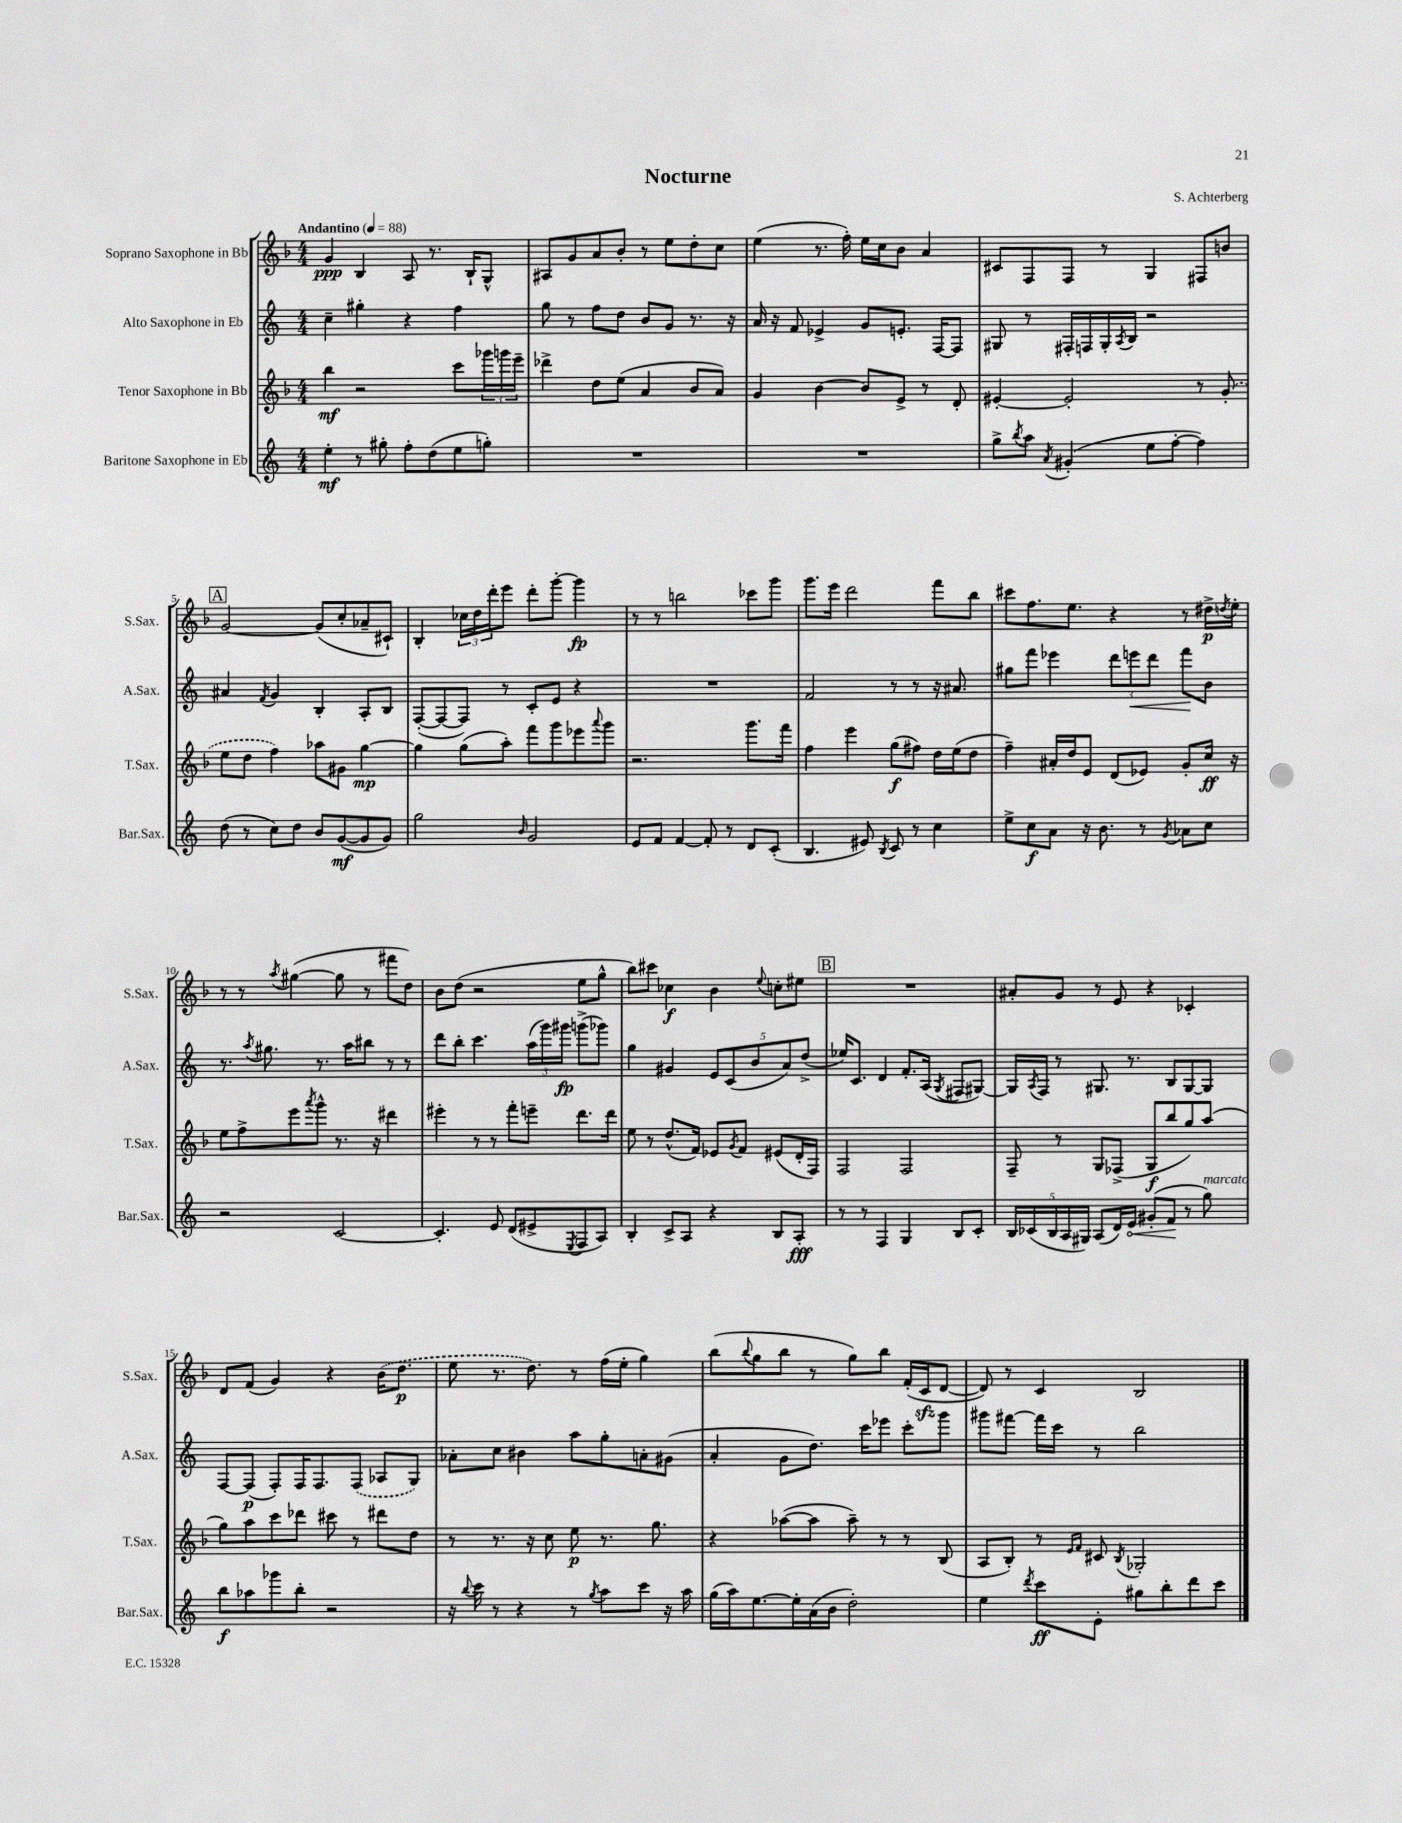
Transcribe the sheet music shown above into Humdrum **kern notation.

**kern	**kern	**kern	**kern
*staff4	*staff3	*staff2	*staff1
*clefG2	*clefG2	*clefG2	*clefG2
*k[]	*k[b-]	*k[]	*k[b-]
*M4/4	*M4/4	*M4/4	*M4/4
*MM88	*MM88	*MM88	*MM88
4ee'	4bb-	4cc~	4g
8r	2r	4gg#'	4B-
8gg#'	.	.	.
8ff'	.	4r	8A
(8dd	.	.	8.r
8ee	8ccc	4ff	.
.	.	.	16B-`
8gg')	24ggg-	.	8G^^
.	24ggg	.	.
.	24eee~	.	.
=	=	=	=
1r	4ddd-^	8gg	8A#
.	.	8r	8g
.	8dd	8ff	8a
.	(8ee	8dd	8b-'
.	4a	8b	8r
.	.	8g	8ee
.	8b-	8.r	8dd'
.	8a)	.	8cc
.	.	16r	.
=	=	=	=
1r	4g	16a	(4ee
.	.	16r	.
.	.	8f	.
.	[4b-	4e-^	8.r
.	.	.	16ff')
.	8b-]	8g	16ee
.	.	.	16cc
.	8e^	8.e'	8b-
.	8r	.	4a
.	.	[16F	.
.	8d'	8F]	.
=	=	=	=
8gg^	[4e#'	8G#	8c#
8qbb	.	.	.
8aa	.	8r	8F
8qa	.	.	.
(4g#'	2e#']	16F#'	8F
.	.	16F	.
.	.	16G#'	8r
.	.	8qA	.
.	.	16B	.
8ee	.	2r	4G
[8ff'	.	.	.
4ff])	8r	.	8F#
.	(8g'	.	8b
=	=	=	=
(8dd	8ee	4a#	[2g
8r	8dd	.	.
.	.	8qf	.
8cc)	4ff)	4g	.
8dd	.	.	.
8b	8aa-	4B'	(8g]
([8g	8g#	.	8cc'
8g]	[4gg	8A'	8a-~
8g)	.	8B	8c#`)
=	=	=	=
2gg	4gg]	([8F'	4B-'
.	.	8F_	.
.	(8gg	8F])	24cc-
.	.	.	24dd
.	.	.	24ddd'
.	8aa')	8r	8eee
16qqb	.	.	.
2g	8fff	8c'	8ddd'
.	8ggg	8e	[8ggg'
.	8eee-	4r	4ggg]
.	8qqaaa	.	.
.	8ggg	.	.
=	=	=	=
8e	2.r	1r	8r
8f	.	.	8r
[4f	.	.	2bb
8f']	.	.	.
8r	.	.	.
8d	8.ggg	.	8ccc-
(8c'	.	.	8ggg
.	16fff	.	.
=	=	=	=
4.B	4ff	2f	8.ggg
.	.	.	16eee
.	4eee	.	2ddd
8e#)	.	.	.
8qB	.	.	.
8c	(8gg	8r	.
8r	8ff#)	8r	.
4cc	16dd	16r	8fff
.	(16ee	8.a#	.
.	8dd	.	8bb-
=	=	=	=
8ee^	4ff~)	8gg#	8ccc#
8cc	.	8fff	8.ff
8a	16a#'	4eee-	.
.	16dd	.	8.ee
16r	8e	.	.
8.b	.	.	.
.	(8d	12ddd	4r
.	.	12eee	.
8r	8e-)	.	.
.	.	12ddd	.
8qg	.	.	.
8a-	8g'	8fff	8r
8cc	16cc	8b	16dd#^
.	.	.	8qdd
.	16r	.	16ee'
=	=	=	=
2r	8ee	8.r	8r
.	8ff^	.	8r
.	.	8qaa	.
.	.	8.gg#	.
.	.	.	8qaa
.	8eee	.	([4gg#
.	8qaaa	.	.
.	8ggg^^	8.r	.
[2c	8.r	.	8gg#]
.	.	16aa	.
.	.	8bb#	8r
.	16r	.	.
.	4ddd#	8r	8fff#
.	.	8r	8dd)
=	=	=	=
4.c']	4eee#'	8ddd	8b-
.	.	8bb'	(8dd
.	8r	4.ccc	2r
8e	8r	.	.
(8d	8fff'	.	.
8e#^	8eee~	(24aa	.
.	.	24ggg)	.
.	.	24ggg#	.
8qE	.	.	.
8F	8.ddd	(8ggg^	8ee
8A)	.	8ggg-)	8gg^^
.	16ddd	.	.
=	=	=	=
4B'	8ee	4gg	8bb-)
.	8r	.	8ccc#
8c^	(8.dd^^	4g#	4cc-
8A	.	.	.
.	16f)	.	.
4r	8e-	10e	4b-
.	.	(10c	.
.	8qg	.	.
.	8f	.	.
.	.	10b	.
.	.	.	8qqee
8B	(8e#	.	8cc'
.	.	10a)	.
8A'	16d'	.	8ee#
.	.	(10dd^	.
.	16F)	.	.
=	=	=	=
8r	2F	16ee-)	1r
.	.	8.c	.
8r	.	.	.
4F	.	4d	.
4G	2F	8.f'	.
.	.	(16A	.
.	.	8qG	.
8B	.	8F#	.
8c'	.	[8G#)	.
=	=	=	=
20B	8F~	16G#]	8a#'
(20c-	.	.	.
.	.	8qA	.
.	.	16F	.
20B	.	.	.
.	8r	8r	8g
20A	.	.	.
20G#)	.	.	.
(8A	8G	8.G#	8r
16d)	(8F-^	.	8e
16e	.	8.r	.
(8g#'	8G	.	4r
8f	8bb-	8B	.
8r	8gg)	[8G#	4c-'
8gg)	(8aa	8G#]	.
=	=	=	=
8bb	8gg)	[8F	8d
8aa-	8aa	(8F]	(8f
8ggg-	8ccc	8F')	4g)
8bb'	8ddd-	16F	.
.	.	8.F	.
2r	8ccc#	.	4r
.	8r	(8F	.
.	8ddd#	8A-	(16b-
.	.	.	8.dd
.	8dd	8G)	.
=	=	=	=
16r	8r	8a-'	8ee
8qqbb	.	.	.
16ccc	.	.	.
8r	8.r	8cc	8.r
4r	.	4b#	.
.	16r	.	8.dd)
.	8cc	.	.
8r	8ee	8aa	8r
8qgg	.	.	.
8aa	8.r	8gg'	(16ff
.	.	.	16ee'
8ccc	.	8a'	4gg)
.	8.gg	.	.
16r	.	(8g#	.
16aa	.	.	.
=	=	=	=
(16gg	4r	4a'	(8bb-
16aa)	.	.	.
.	.	.	8qqbb-
[8.ee	.	.	8gg
.	([8aa-	8g	8bb-
16ee']	.	.	.
(16a	8aa-]	8.dd)	8r
16b	.	.	.
2dd')	8aa-~)	.	8gg)
.	.	16ccc	.
.	8r	8eee-	8bb-
.	8r	8ccc'	(16f'
.	.	.	16c
.	(8B-	8ggg	[8d
=	=	=	=
4ee	8A	8ggg#	8d])
.	8B-')	[8fff#	8r
8qddd	.	.	.
8ccc	8r	16fff#]	4c
.	.	16ccc	.
.	16qqe	.	.
.	16qqf	.	.
8e'	8c#	8r	.
.	8qB-	.	.
8gg#	2G-'	2bb	2B-
8bb'	.	.	.
8ddd	.	.	.
8ccc	.	.	.
==	==	==	==
*-	*-	*-	*-
